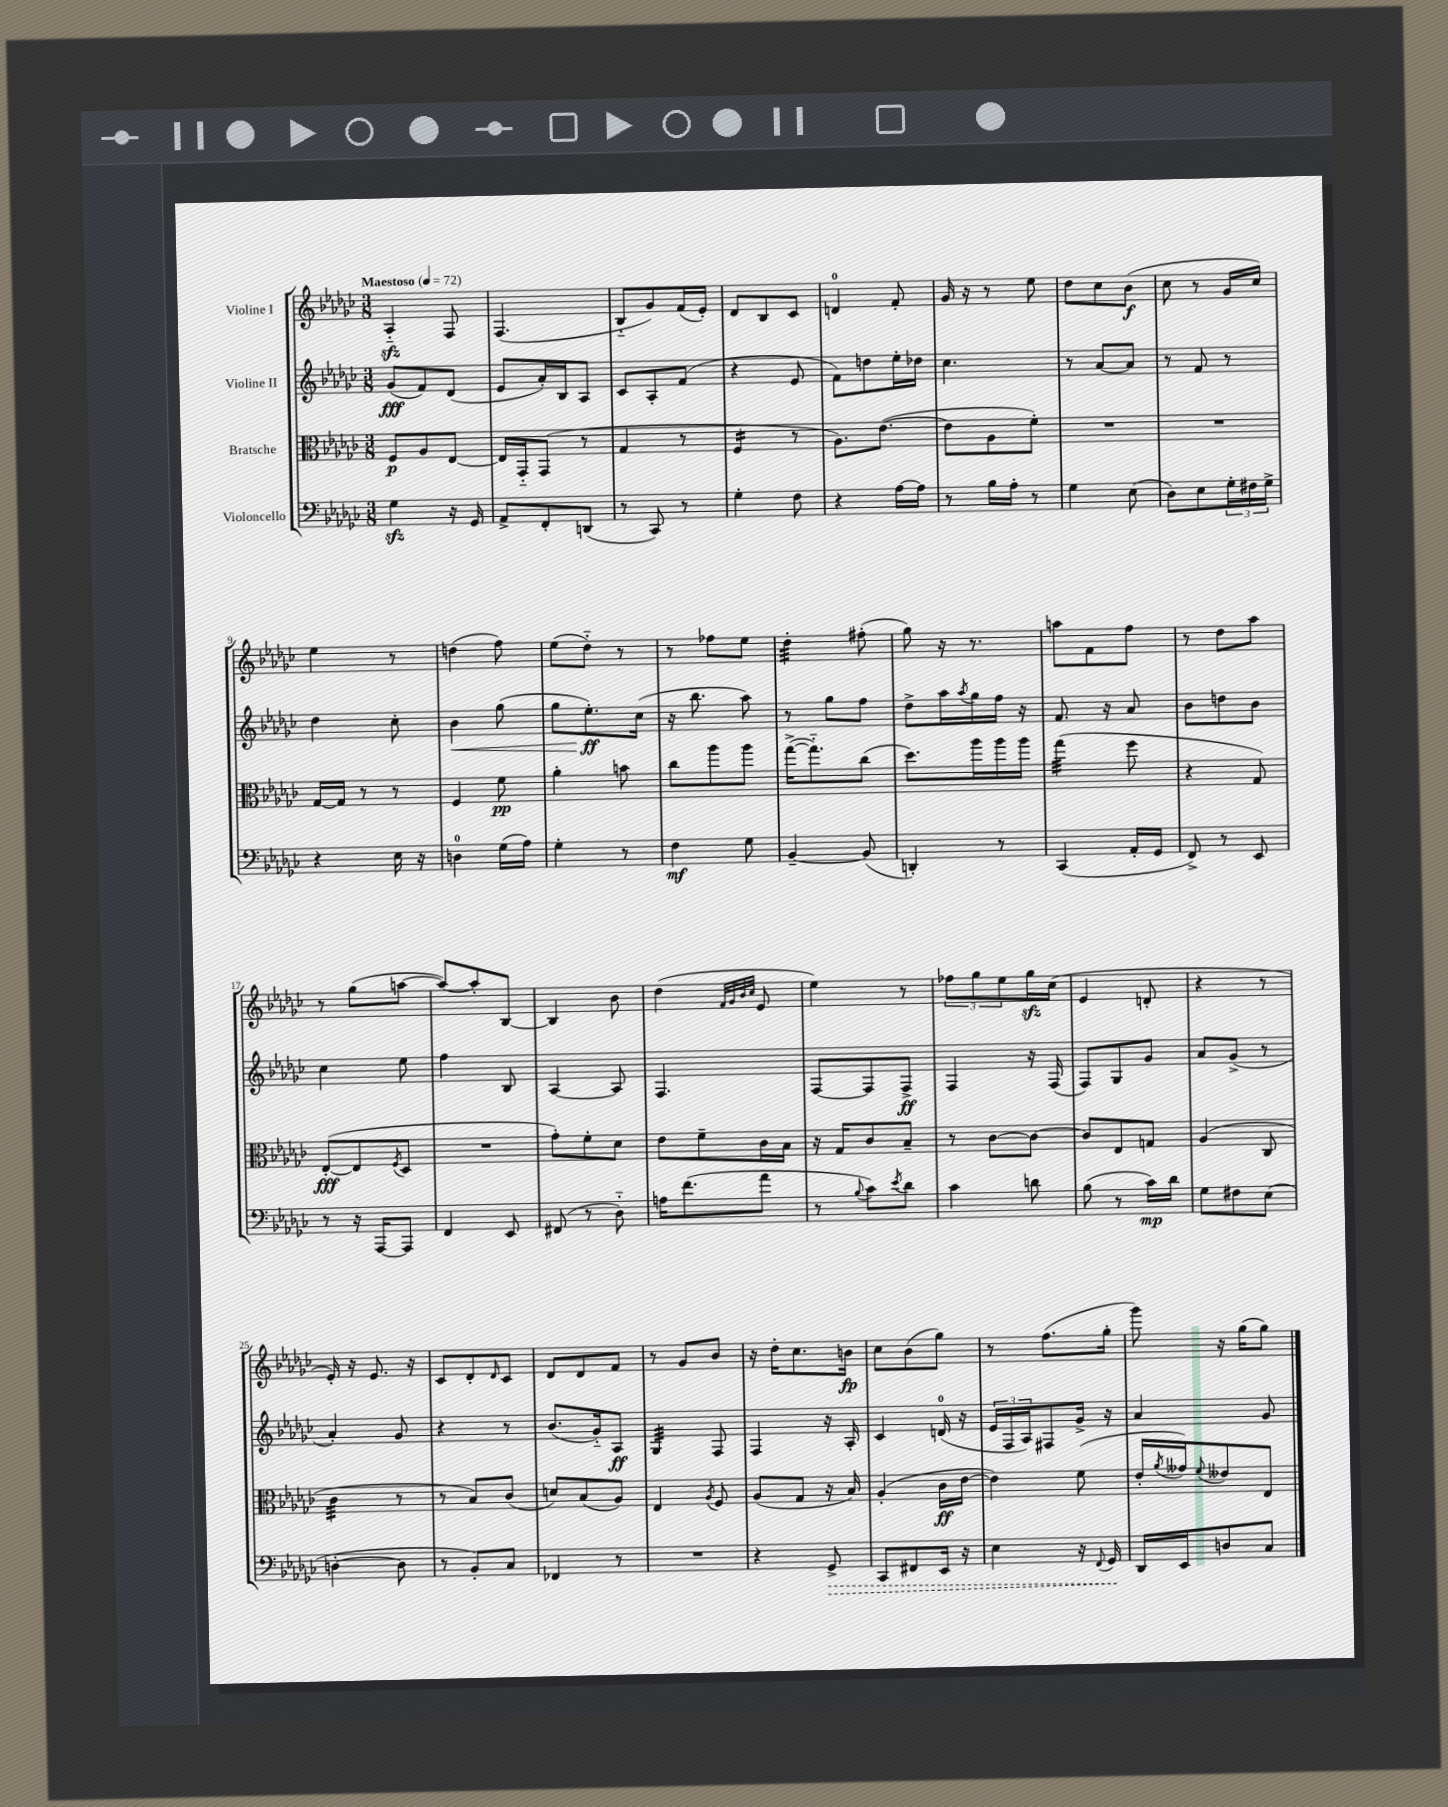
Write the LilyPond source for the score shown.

<<
\new StaffGroup <<
\new Staff = "s0" \with { instrumentName = "Violine I" } {
    \clef treble \key ges \major \numericTimeSignature \time 3/8 \tempo "Maestoso" 4 = 72
    aes4-_\sfz f8 |
    f4.( |
    bes8-_ ges'8) f'16( ees'16-.) |
    des'8 bes8 ces'8 |
    d'4-0 f'8-. |
    ges'16 r16 r8 ees''8 |
    des''8 ces''8 bes'8\f( |
    ces''8 r8 ges'16 ces''16) |
    ees''4 r8 |
    d''4( f''8) |
    ees''8( des''8-_) r8 |
    r8 fes''8 ees''8 |
    des''4:32-. fis''8-.( |
    ges''8) r16 r8. |
    a''8 f'8 f''8 |
    r8 des''8 aes''8 |
    r8 ges''8( a''8~ |
    a''8~) a''8-. bes8~ |
    bes4 bes'8 |
    des''4( \grace { f'32 ges'32 bes'32 ces''32 } ees'8 |
    ees''4) r8 |
    \tuplet 3/2 { fes''8 ges''8 ees''8 } ges''16\sfz ces''16( |
    ees'4 d'8-. |
    r4 r8 |
    ees'16-.) r16 ees'8. r16 |
    ces'8 des'8-. \grace { des'16 } ces'8 |
    des'8 des'8 f'8 |
    r8 ges'8 bes'8 |
    r16 des''16-. ces''8. b'16\fp |
    ces''8 bes'8( ges''8) |
    r8 f''8.( ges''16-. |
    ges'''8) r16 ges''16( ges''8) \bar "|." |
}
\new Staff = "s1" \with { instrumentName = "Violine II" } {
    \clef treble \key ges \major \numericTimeSignature \time 3/8
    ges'8\fff( f'8) des'8( |
    ees'8 aes'16-.) bes16 aes8 |
    ces'8 aes8-. f'8( |
    r4 ees'8 |
    f'8) d''8 ees''16-. des''16 |
    ces''4. |
    r8 aes'8~ aes'8 |
    r8 f'8 r8 |
    des''4 ces''8-. |
    bes'4\< ges''8( |
    ges''8 ees''8.-.\ff\!) ces''16( |
    r16 bes''8. aes''8) |
    r8 ges''8 f''8 |
    des''8-> aes''16 \acciaccatura { aes''8 } ges''16 f''16 r16 |
    f'8. r16 aes'8 |
    bes'8 d''8 bes'8 |
    ces''4 ees''8 |
    f''4 bes8 |
    aes4~ aes8 |
    f4. |
    f8~ f8 f8->\ff |
    f4 r16 f16( |
    f8) ges8 ges'8 |
    aes'8 ges'8->( r8 |
    aes'4-.) ges'8 |
    r4 r8 |
    bes'8.( ges'16-_) aes8\ff |
    ges4:32 f8 |
    f4 r16 aes16-. |
    ces'4 d'16-0( r16 |
    \tuplet 3/2 { ees'16 f16 aes16) } fis8 ges'16-> r16 |
    aes'4 ges'8 \bar "|." |
}
\new Staff = "s2" \with { instrumentName = "Bratsche" } {
    \clef alto \key ges \major \numericTimeSignature \time 3/8
    f8\p aes8 ees8~ |
    ees16 ges,16-_ ges,8( r8 |
    ges4 r8 |
    f4:16 r8 |
    aes8.) ees'8.~( |
    ees'8 aes8 f'8-.) |
    R4. |
    R4. |
    ges16~ ges16 r8 r8 |
    f4 f'8\pp |
    aes'4-. b'8 |
    ces''8 aes''8 aes''8 |
    ges''16~->( ges''8.-_) ces''8( |
    des''8.) aes''16 aes''16 aes''16 |
    ges''4:32( f''8 |
    r4 ges8) |
    ees8~-.\fff( ees8 \acciaccatura { f8 } des8 |
    R4. |
    ges'8-.) f'8-. des'8 |
    ees'8 f'8-- ces'16 bes16 |
    r16 ges16 ces'8 bes8-- |
    r8 ces'8~ ces'8~ |
    ces'8 ees8 g8 |
    aes4( ces8 |
    ces'4:32 r8 |
    r8 bes8) ces'8( |
    d'8) bes8( aes8) |
    ees4 \acciaccatura { aes8 } f8 |
    aes8( ges8 r16 bes16) |
    aes4-.( ces'16\ff ees'16~ |
    ees'4) f'8( |
    ees'16-. \acciaccatura { aes'8 } geses'16) \appoggiatura { f'8 } eeses'8 ees8 \bar "|." |
}
\new Staff = "s3" \with { instrumentName = "Violoncello" } {
    \clef bass \key ges \major \numericTimeSignature \time 3/8
    ges4\sfz r16 ges,16 |
    aes,8-> f,8-. d,8( |
    r8 ces,8) r8 |
    ges4-. f8 |
    r4 aes16~ aes16 |
    r8 bes16 aes16-. r8 |
    ges4 ees8( |
    des8) ees8 \tuplet 3/2 { ges16-. fis16 ges16-> } |
    r4 ees16 r16 |
    d4-0 ges16( aes16) |
    ges4-. r8 |
    f4\mf ges8 |
    bes,4~-- bes,8( |
    d,4-.) r8 |
    ces,4( aes,16-. ges,16 |
    f,8->) r8 ees,8 |
    r8 r16 aes,,16~ aes,,8 |
    f,4 ees,8 |
    fis,8( r8 des8-_) |
    a16 f'8.( aes'8 |
    r8 \appoggiatura { bes8 } ces'8) \acciaccatura { ees'8 } des'8 |
    ces'4 d'8 |
    bes8( r8 ces'16\mp) des'16 |
    ges8 fis8 ees8( |
    d4~-. d8 |
    r8 bes,8-.) ces8 |
    fes,4 r8 |
    R4. |
    r4 \once \override Hairpin.style = #'dashed-line ges,8->\> |
    ces,8 fis,8 ees,16 r16 |
    ees4 r16 \appoggiatura { f,8 } ges,16\! |
    des,16 ees,16 d8 ces8 \bar "|." |
}
>>
>>
